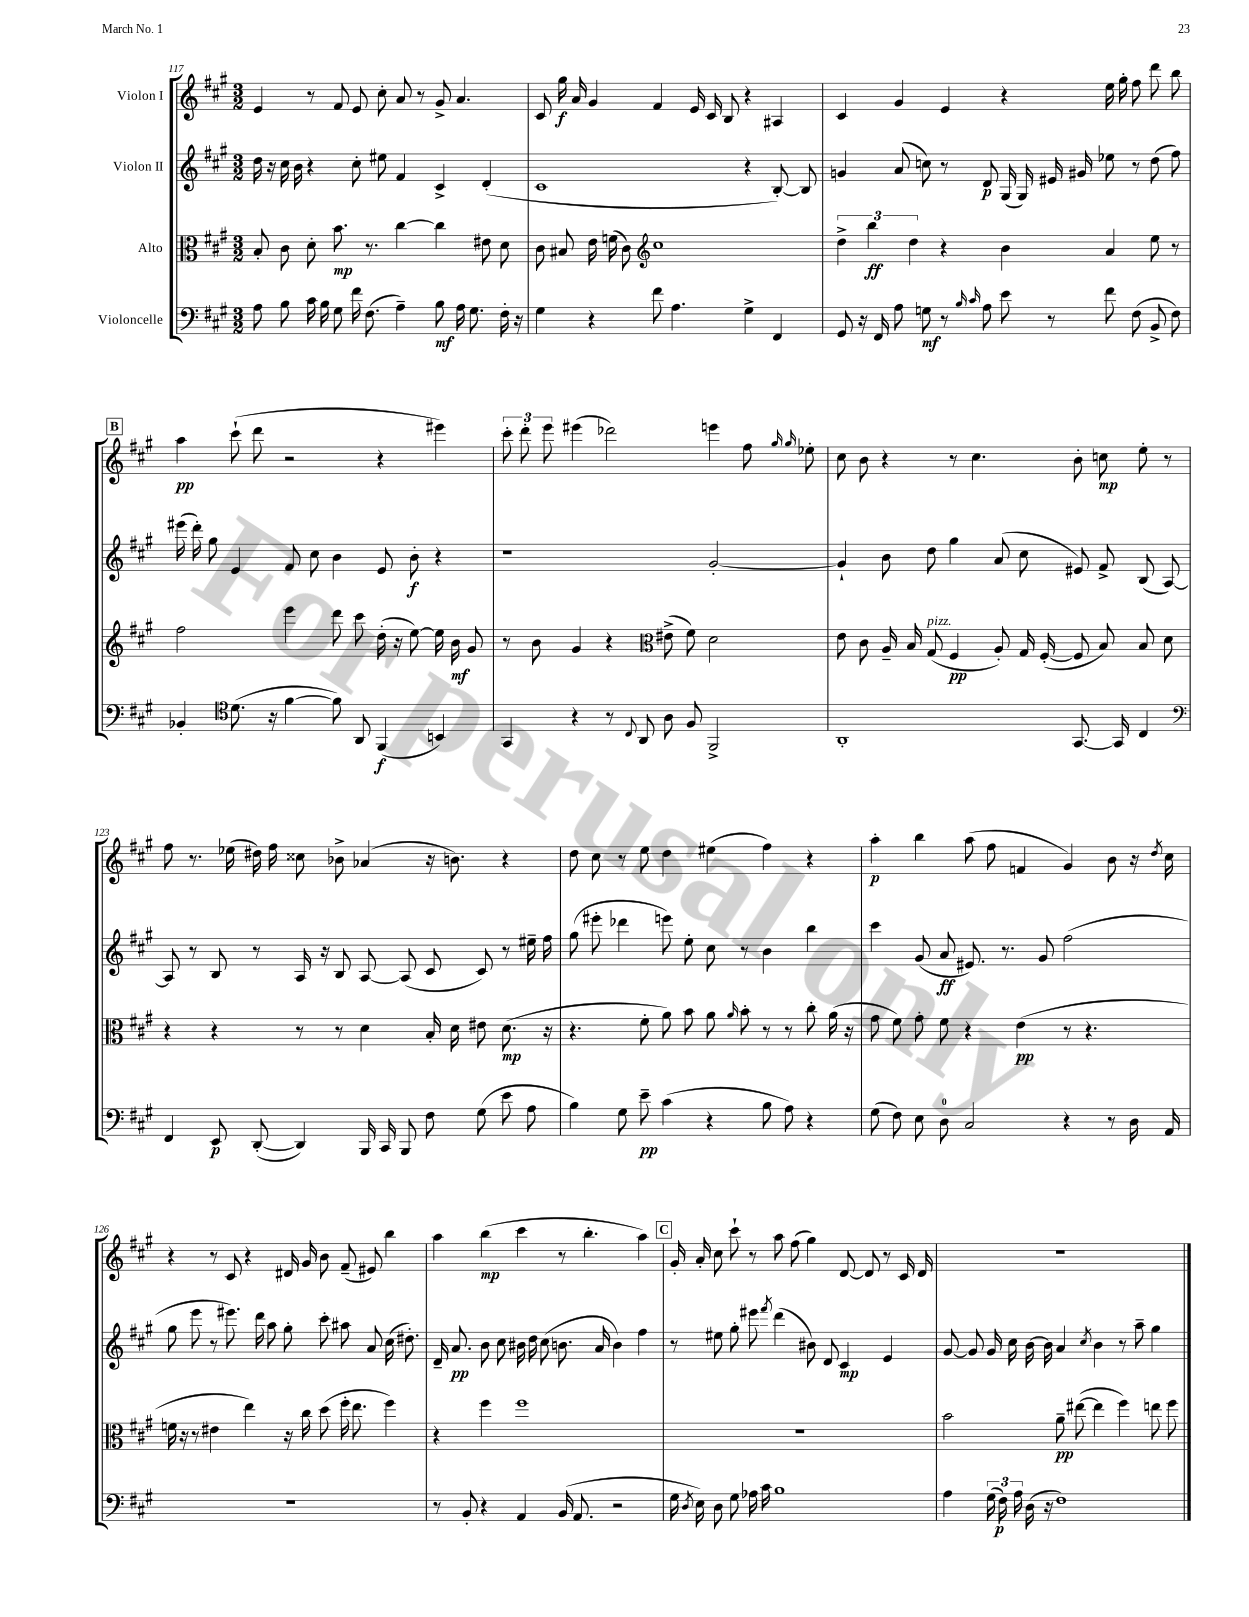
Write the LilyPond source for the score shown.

<<
\new StaffGroup <<
\new Staff = "s0" \with { instrumentName = "Violon I" } {
    \clef treble \key a \major \numericTimeSignature \time 3/2
    \autoBeamOff e'4 r8 fis'8 e'8 cis''8-. a'8 r8 gis'8-> a'4. |
    cis'8 gis''16\f a'16 gis'4 fis'4 e'16 cis'16 b8 r4 ais4 |
    cis'4 gis'4 e'4 r4 e''16 gis''16-. fis''8 d'''8 b''8 |
    \mark \markup { \box "B" } a''4\pp cis'''8-!( d'''8 r2 r4 eis'''4) |
    \tuplet 3/2 { cis'''8-. d'''8-. e'''8 } eis'''4( des'''2) e'''4 fis''8 \grace { gis''16 gis''16 } ees''8-. |
    cis''8 b'8 r4 r8 cis''4. b'8-. c''8\mp e''8-. r8 |
    fis''8 r8. ees''16( dis''16) fis''16 cisis''8 bes'8-> aes'4( r16 b'8.) r4 |
    d''8 cis''8 r8 e''8 d''4 eis''4( fis''4) r4 |
    a''4-.\p b''4 a''8( fis''8 f'4 gis'4) b'8 r16 \acciaccatura { d''8 } cis''16 |
    r4 r8 cis'8 r4 dis'16 gis'16 b'8 fis'8--( eis'8) b''4 |
    a''4 b''4\mp( cis'''4 r8 b''4.-. a''4) |
    \mark \markup { \box "C" } gis'16-. a'16-. cis''8 cis'''8-! r8 a''8 fis''8( gis''4) d'8~ d'8 r8 cis'16 d'16 |
    R1. \bar "|." |
}
\new Staff = "s1" \with { instrumentName = "Violon II" } {
    \clef treble \key a \major \numericTimeSignature \time 3/2
    \autoBeamOff d''16 r16 cis''16 b'16 r4 cis''8-. eis''8 fis'4 cis'4-> d'4-.( |
    cis'1 r4 b8~-.) b8 |
    g'4 a'8( c''8) r8 d'8\p gis16( gis16) eis'16 gis'16 ees''8 r8 d''8( fis''8) |
    \mark \markup { \box "B" } eis'''16( d'''16-.) gis''8 e'4 fis'8 cis''8 b'4 e'8 b'8-.\f r4 |
    r1 gis'2~-. |
    gis'4-! b'8 d''8 gis''4 a'8( cis''8 eis'8) fis'8-> b8( a8~) |
    a8 r8 b8 r8 a16 r16 b8 a8~ a8( cis'8 cis'8) r8 eis''16-- fis''16 |
    gis''8( eis'''8-. des'''4 e'''8) e''8-. cis''8 r8 b'4 b''4 |
    cis'''4 gis'8( a'8\ff eis'8.) r8. gis'8 fis''2( |
    gis''8 e'''8 r8 eis'''8.) d'''16 a''8 gis''8-. cis'''8-. ais''8 a'8 cis''16( dis''8.-.) |
    d'16-- a'8.\pp b'8 cis''8 bis'16 d''16 cis''8( b'8. a'16 b'4) fis''4 |
    \mark \markup { \box "C" } r8 eis''8 gis''8-. eis'''8 \acciaccatura { fis'''8 } d'''4( bis'8) d'8 cis'4\mp e'4 |
    gis'8~ gis'8 gis'16 cis''16 b'16~ b'16 a'4 \acciaccatura { cis''8 } b'4 r8 a''8-- gis''4 \bar "|." |
}
\new Staff = "s2" \with { instrumentName = "Alto" } {
    \clef alto \key a \major \numericTimeSignature \time 3/2
    \autoBeamOff b8-. cis'8 d'8-. b'8.\mp r8. cis''4~ cis''4 eis'8 d'8 |
    cis'8 bis8 e'16 f'16( cis'8) \clef treble cis''1 |
    \tuplet 3/2 { d''4-> b''4\ff d''4 } r4 b'4 a'4 e''8 r8 |
    \mark \markup { \box "B" } fis''2 e'''4 d'''8 cis'''8 d''16-.( r16 e''8~) e''16 b'16\mf gis'8 |
    r8 b'8 gis'4 r4 \clef alto eis'8->( fis'8) d'2 |
    e'8 cis'8 a16-- b16 gis8^\markup { \italic "pizz." }( fis4\pp a8-.) gis16 fis16~-.( fis8 b8) b8 d'8 |
    r4 r4 r8 r8 d'4 b16-. d'16 eis'8 d'8.\mp( r16 |
    r4. fis'8-. a'8) b'8 a'8 \grace { a'16 } b'8-. r8 r8 cis''8-. a'16( r16 |
    gis'8 fis'8) gis'8-. fis'8 r4 e'4\pp( r8 r4. |
    f'16 r16 r8 eis'4 e''4) r16 cis''16 d''8( fis''16-. e''8. fis''4) |
    r4 fis''4 fis''1 |
    \mark \markup { \box "C" } R1. |
    b'2 a'8--\pp eis''8~( eis''4 fis''4) e''8 fis''8 \bar "|." |
}
\new Staff = "s3" \with { instrumentName = "Violoncelle" } {
    \clef bass \key a \major \numericTimeSignature \time 3/2
    \autoBeamOff a8 b8 cis'16 b16 gis8 fis'16 fis8.( a4--) b8\mf a16 gis8. fis16-. r16 |
    gis4 r4 fis'8 a4. gis4-> fis,4 |
    gis,8 r16 fis,16 a8 g8\mf r8 \grace { b16 cis'16 } a8 e'8 r8 fis'8 fis8( b,8-> fis8) |
    \mark \markup { \box "B" } bes,4-. \clef tenor d'8.( r16 fis'4~ fis'8) a,8 fis,4\f( b,4) |
    gis,4 r4 r8 \appoggiatura { cis8 } a,8 a8 fis8 fis,2-> |
    a,1-. gis,8.~ gis,16 cis4 |
    \clef bass fis,4 e,8\p d,8~-.( d,4) b,,16 cis,16 b,,8 fis8 gis8( e'8 a8 |
    b4) gis8 e'8--\pp cis'4( r4 b8 a8) r4 |
    gis8( fis8) e8 d8-0 cis2 r4 r8 d16 a,16 |
    R1. |
    r8 b,8-. r4 a,4 b,16( a,8. r2 |
    \mark \markup { \box "C" } gis16 \acciaccatura { d8 } e16) d8 gis8 aes16 cis'16 b1 |
    a4 \tuplet 3/2 { gis16( fis16\p) a16 } d16( r16 fis1) \bar "|." |
}
>>
>>
\layout { \context { \Score currentBarNumber = #117 } }
